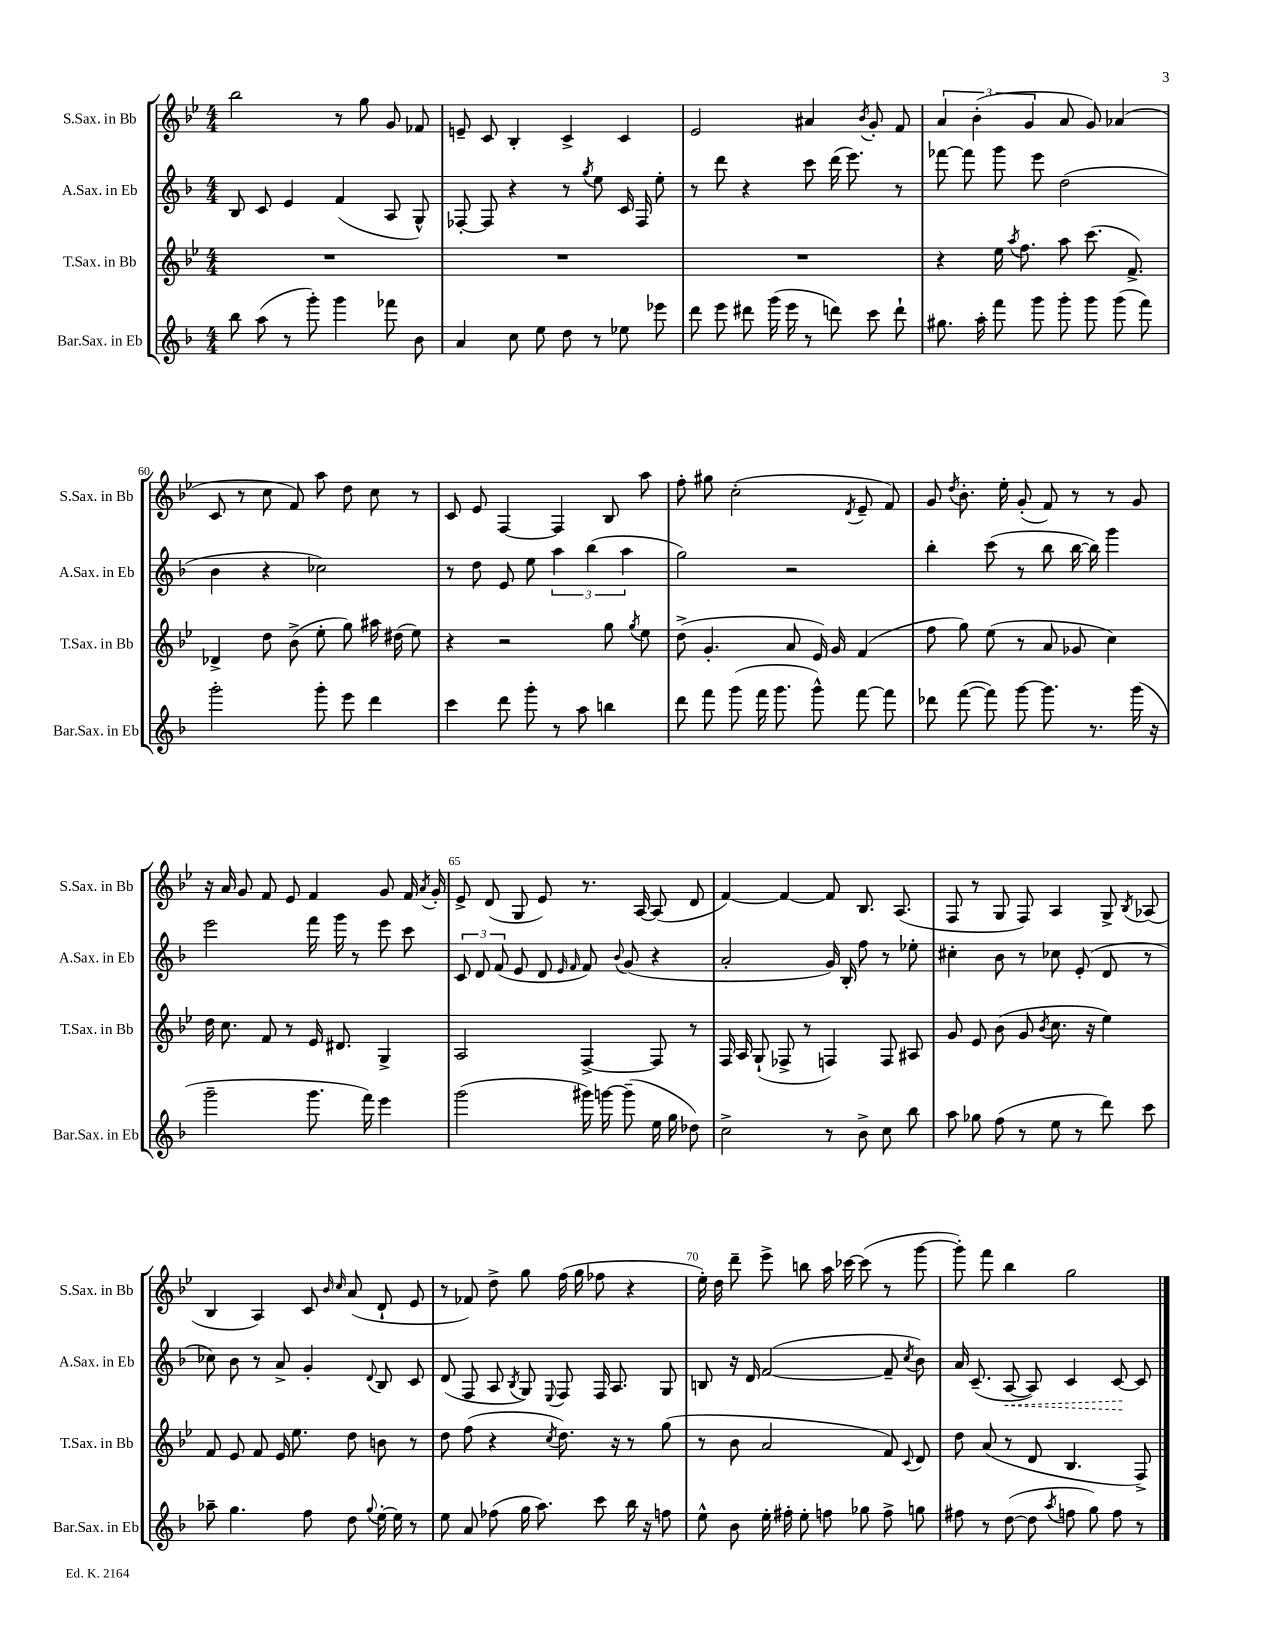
<<
\new StaffGroup <<
\new Staff = "s0" \with { instrumentName = "S.Sax. in Bb" shortInstrumentName = "S.Sax. in Bb" } {
    \clef treble \key bes \major \numericTimeSignature \time 4/4
    \autoBeamOff bes''2 r8 g''8 g'8 fes'8 |
    e'8-- c'8 bes4-. c'4-> c'4 |
    ees'2 ais'4 \acciaccatura { bes'8 } g'8-. f'8 |
    \tuplet 3/2 { a'4 bes'4-.( g'4 } a'8 g'8) aes'4( |
    c'8 r8 c''8 f'8) a''8 d''8 c''8 r8 |
    c'8 ees'8 f4~ f4 bes8 a''8 |
    f''8-. gis''8 c''2-.( \acciaccatura { d'8 } ees'8-- f'8) |
    g'8 \acciaccatura { d''8 } bes'8.-. ees''16-. g'8-.( f'8) r8 r8 g'8 |
    r16 a'16 g'8 f'8 ees'8 f'4 g'8 f'16 \acciaccatura { a'8 } g'16-. |
    ees'8-> d'8( g8 ees'8) r8. a16~ a8( d'8 |
    f'4~) f'4~ f'8 bes8. a8.( |
    f8 r8 g8 f8) a4 g8-> \acciaccatura { bes8 } aes8( |
    bes4 a4) c'8 \grace { bes'16 c''16 } a'8( d'8-! ees'8 |
    r8 fes'8) d''8-> g''8 f''16( g''16 fes''8 r4 |
    ees''16-.) d''16 d'''8-- ees'''8-> b''8 a''16 ces'''16~ ces'''8( r8 g'''8~ |
    g'''8-.) f'''8 bes''4 g''2 \bar "|." |
}
\new Staff = "s1" \with { instrumentName = "A.Sax. in Eb" shortInstrumentName = "A.Sax. in Eb" } {
    \clef treble \key f \major \numericTimeSignature \time 4/4
    \autoBeamOff bes8 c'8 e'4 f'4( a8 g8-^) |
    fes8~-. fes8 r4 r8 \acciaccatura { g''8 } e''8 c'16 fes16 e''8-. |
    r8 d'''8 r4 c'''8 d'''16( e'''8.) r8 |
    fes'''8~ fes'''8 g'''8 e'''8 d''2( |
    bes'4 r4 ces''2) |
    r8 d''8 e'8 e''8 \tuplet 3/2 { a''4 bes''4( a''4 } |
    g''2) r2 |
    bes''4-. c'''8( r8 bes''8 bes''16~ bes''16) g'''4 |
    e'''2 f'''16 g'''16 r8 e'''8 c'''8 |
    \tuplet 3/2 { c'8 d'8 f'8( } e'8 d'8 \grace { e'16 f'16 } f'8) \appoggiatura { bes'8 } g'8( r4 |
    a'2-. g'16) bes16-. f''8 r8 ees''8-. |
    cis''4-. bes'8 r8 ces''8 e'8-.( d'8 r8 |
    ces''8) bes'8 r8 a'8-> g'4-. \appoggiatura { d'8 } bes8 c'8 |
    d'8( f8 a8 \acciaccatura { bes8 } g8) \appoggiatura { e8 } f8 f16 a8. g8 |
    b8 r16 d'16 f'2~( f'8-- \acciaccatura { c''8 } bes'8) |
    a'16 c'8.--( \once \override Hairpin.style = #'dashed-line a8~\< a8) c'4 c'8~\! c'8 \bar "|." |
}
\new Staff = "s2" \with { instrumentName = "T.Sax. in Bb" shortInstrumentName = "T.Sax. in Bb" } {
    \clef treble \key bes \major \numericTimeSignature \time 4/4
    \autoBeamOff R1 |
    R1 |
    R1 |
    r4 ees''16 \acciaccatura { a''8 } f''8. a''8 c'''8.( f'8.->) |
    des'4-> d''8 bes'8->( ees''8-. g''8) ais''16 dis''16( ees''8) |
    r4 r2 g''8 \acciaccatura { g''8 } ees''8 |
    d''8->( g'4.-. a'8 ees'16) g'16 f'4( |
    f''8 g''8) ees''8( r8 a'8 ges'8 c''4) |
    d''16 c''8. f'8 r8 ees'16 dis'8. g4-> |
    a2 f4~-> f8 r8 |
    f16 a16 g8-!( fes8-> r8 f4) f8 ais8 |
    g'8 ees'8 bes'8( g'8 \acciaccatura { bes'8 } c''8. r16 ees''4) |
    f'8 ees'8 f'8 ees'16 ees''8. d''8 b'8 r8 |
    d''8 f''8( r4 \acciaccatura { c''8 } d''8.) r16 r8 g''8( |
    r8 bes'8 a'2 f'8) \appoggiatura { c'8 } d'8 |
    d''8 a'8( r8 d'8 bes4. f8->) \bar "|." |
}
\new Staff = "s3" \with { instrumentName = "Bar.Sax. in Eb" shortInstrumentName = "Bar.Sax. in Eb" } {
    \clef treble \key f \major \numericTimeSignature \time 4/4
    \autoBeamOff bes''8 a''8( r8 g'''8-.) g'''4 fes'''8 bes'8 |
    a'4 c''8 e''8 d''8 r8 ees''8 ees'''8 |
    d'''8 e'''8 dis'''8 g'''16( e'''16 r8 d'''8) c'''8 d'''8-! |
    gis''8. a''16-. f'''8 g'''8 g'''8-. g'''8 g'''8( f'''8) |
    g'''2-. g'''8-. e'''8 d'''4 |
    c'''4 d'''8 g'''8-. r8 a''8 b''4 |
    d'''8 f'''8 g'''8( f'''16 g'''8. g'''8-^) f'''8~ f'''8 |
    des'''8 f'''8~( f'''8) g'''8~ g'''8. r8. g'''16( r16 |
    g'''2-- g'''8. f'''16) e'''4 |
    g'''2( gis'''16) g'''16~ g'''8--( e''16 g''16 des''8) |
    c''2-> r8 bes'8-> c''8 bes''8 |
    a''8 ges''8 f''8( r8 e''8 r8 d'''8) c'''8 |
    aes''8-- g''4. f''8 d''8 \appoggiatura { g''8 } e''16~-. e''16 r8 |
    e''8 a'8 fes''8( g''16 a''8.) c'''8 bes''16 r16 f''8 |
    e''8-^ bes'8 e''16-. fis''16-. e''8-. f''8 ges''8 f''8-> g''8 |
    fis''8 r8 d''8~( d''8 \acciaccatura { a''8 } f''8 g''8) f''8 r8 \bar "|." |
}
>>
>>
\layout { \context { \Score currentBarNumber = #56 \override BarNumber.break-visibility = ##(#f #t #t) barNumberVisibility = #(every-nth-bar-number-visible 5) } }
